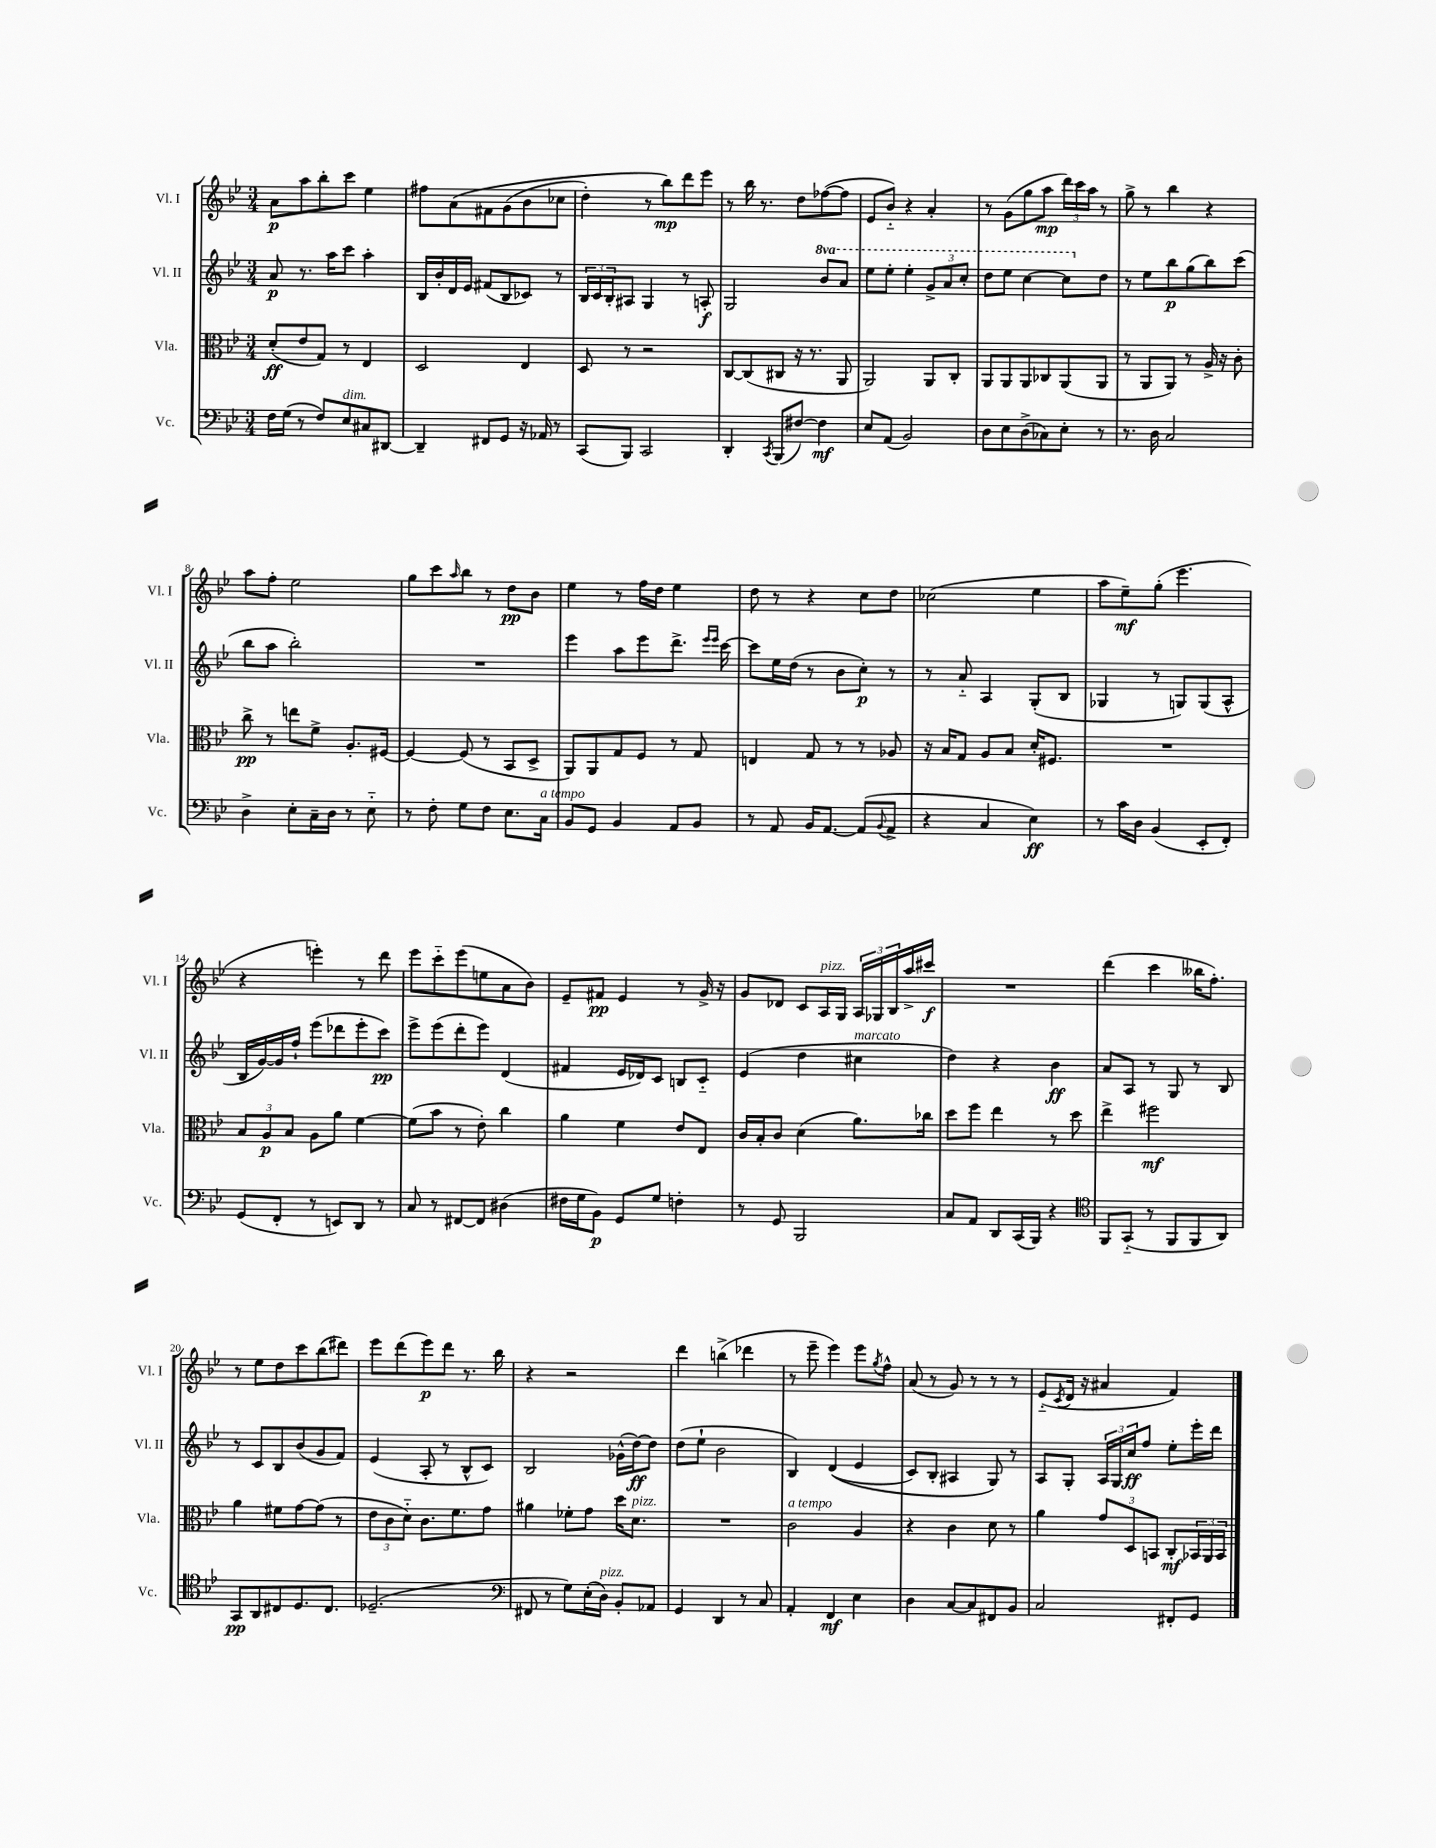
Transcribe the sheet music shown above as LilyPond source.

<<
\new StaffGroup <<
\new Staff = "s0" \with { instrumentName = "Vl. I" shortInstrumentName = "Vl. I" } {
    \clef treble \key bes \major \numericTimeSignature \time 3/4
    a'8\p a''8 bes''8-. c'''8 ees''4 |
    fis''8 a'8\( fis'8 g'8( bes'8 ces''8 |
    d''4-.) r8 bes''8\mp\) d'''8 ees'''8 |
    r8 bes''16 r8. d''8 fes''8~( fes''8 |
    ees'8 bes'8-_) r4 a'4-. |
    r8 g'8( g''8 a''8\mp \tuplet 3/2 { d'''16) c'''16 a''16 } r8 |
    g''8-> r8 bes''4 r4 |
    a''8 f''8-. ees''2 |
    g''8 c'''8 \grace { a''16 } bes''8 r8 d''8\pp bes'8 |
    ees''4 r8 f''16 d''16 ees''4 |
    d''8 r8 r4 c''8 d''8 |
    ces''2( ees''4 |
    a''8 ees''8--\mf) g''8-.( ees'''4. |
    r4 e'''4-.) r8 d'''8 |
    ees'''8 c'''8-_ ees'''8( e''8 a'8 bes'8) |
    ees'8-- fis'8\pp ees'4 r8 g'16-> r16 |
    g'8 des'8 c'8 a16^\markup { \italic "pizz." } g16 \tuplet 3/2 { a16 ges16 bes16 } a''16-> cis'''16\f |
    R2. |
    d'''4( c'''4 beses''16 f''8.-.) |
    r8 ees''8 d''8 c'''8 bes''8( dis'''8) |
    ees'''8 d'''8( ees'''8\p) d'''8 r8. bes''16 |
    r4 r2 |
    d'''4 b''4->( des'''4 |
    r8 ees'''8-- ees'''4) ees'''8 \acciaccatura { g''8 } f''8-^ |
    a'8( r8 g'8) r8 r8 r8 |
    ees'8-_( \acciaccatura { c'8 } d'16 r16 ais'4 f'4) \bar "|." |
}
\new Staff = "s1" \with { instrumentName = "Vl. II" shortInstrumentName = "Vl. II" } {
    \clef treble \key bes \major \numericTimeSignature \time 3/4 \set Staff.ottavationMarkups = #ottavation-simple-ordinals
    a'8\p r8. a''16 c'''8 a''4-. |
    bes16 bes'16-. d'16 ees'16 fis'8( bes8 ces'8) r8 |
    \tuplet 3/2 { bes16 c'16 bes16-. } ais8 g4 r8 a8-.\f |
    g2 \ottava #1 bes''8 a''8 |
    ees'''8 ees'''8-. ees'''4-. \tuplet 3/2 { g''8-> a''8 c'''8-. } |
    d'''8 ees'''8 c'''4~ c'''8 \ottava #0 d''8 |
    r8 ees''8 bes''8\p g''8( bes''8) c'''8( |
    bes''8 a''8 bes''2-.) |
    R2. |
    ees'''4 a''8 ees'''8 d'''8.-> \grace { ees'''16 ees'''16 } c'''16~ |
    c'''8 ees''16 d''16( r8 bes'8 c''8-.\p) r8 |
    r8 a'8-_ a4 g8-.( bes8 |
    ges4 r8 g8) g8( a8-^ |
    bes16 g'16~) g'16 f''16-! ees'''8( des'''8 ees'''8-. c'''8\pp) |
    ees'''8-> ees'''8( d'''8-. ees'''8) d'4( |
    fis'4 ees'16 des'16) c'8 b8 c'8-_ |
    ees'4( d''4 cis''4^\markup { \italic "marcato" } |
    d''4) r4 bes'4\ff |
    a'8 a8 r8 g8 r8 bes8 |
    r8 c'8 bes8 bes'8( g'8 f'8) |
    ees'4( a8-. r8 bes8-^ c'8) |
    bes2 ges'16-^( d''16~\ff) d''8 |
    d''8( ees''8-! bes'2 |
    bes4) d'4(\( ees'4 |
    c'8) bes8-. ais4 g8\) r8 |
    a8 g8-. \tuplet 3/2 { a16 g16 c''16\ff } f''8 ees''8-. ees'''16-. d'''16 \bar "|." |
}
\new Staff = "s2" \with { instrumentName = "Vla." shortInstrumentName = "Vla." } {
    \clef alto \key bes \major \numericTimeSignature \time 3/4
    d'8-.\ff( ees'8 g8) r8 ees4 |
    d2 ees4 |
    d8 r8 r2 |
    c8~ c8( cis8 r16 r8. a,8 |
    a,2) a,8 c8-. |
    a,8 a,8 a,8 ces8 a,8( a,8 |
    r8 a,8 a,8) r8 a16-> r16 c'8-. |
    c''8->\pp r8 e''8 f'8-> a8.-. fis16~ |
    fis4~ fis8( r8 bes,8 d8-> |
    a,8) a,8 g8 f8 r8 g8 |
    e4 g8 r8 r8 aes8 |
    r16 bes16 g8 a8 bes8 d'16-. fis8. |
    R2. |
    \tuplet 3/2 { bes8 a8\p bes8 } a8 a'8 f'4~ |
    f'8( bes'8 r8 ees'8-.) c''4 |
    a'4 f'4 ees'8 ees8 |
    c'16 bes16-. c'8 d'4( a'8.) ces''16 |
    d''8 f''8 ees''4 r8 d''8 |
    ees''4-> fis''2\mf |
    a'4 fis'8 g'8~ g'8( r8 |
    \tuplet 3/2 { ees'8 c'8 d'8-_) } c'8. f'8. g'8 |
    ais'4 fes'8-. g'8 d''16 d'8.^\markup { \italic "pizz." } |
    R2. |
    c'2^\markup { \italic "a tempo" } a4 |
    r4 c'4 d'8 r8 |
    a'4 \tuplet 3/2 { g'8 d8 b,8 } c8-.\mf \tuplet 3/2 { bes,16 a,16 bes,16 } \bar "|." |
}
\new Staff = "s3" \with { instrumentName = "Vc." shortInstrumentName = "Vc." } {
    \clef bass \key bes \major \numericTimeSignature \time 3/4
    f16 g16( r8 f8) ees8^\markup { \italic "dim." } cis8 dis,8~ |
    dis,4-- fis,8 g,8 r16 aes,16 r8 |
    c,8( bes,,8) c,2 |
    d,4-. \acciaccatura { c,8 } bes,,8( fis8~) fis4\mf |
    ees8 a,8( bes,2) |
    d8 ees8 d8->( ces8) ees8-. r8 |
    r8. d16 c2 |
    d4-> ees8-. c16-- d16 r8 ees8-_ |
    r8 f8-. g8 f8 ees8. c16^\markup { \italic "a tempo" } |
    bes,8 g,8 bes,4 a,8 bes,8 |
    r8 a,8 bes,16 a,8.~ a,8( \appoggiatura { bes,8 } a,8-> |
    r4 c4 ees4\ff) |
    r8 c'16 d16 bes,4( ees,8-. f,8-.) |
    g,8( f,8-. r8 e,8) d,8 r8 |
    c8 r8 fis,8~ fis,8 dis4( |
    fis16 g16 bes,8\p) g,8 g8 f4-. |
    r8 g,8 bes,,2 |
    c8 a,8 d,8 c,16( bes,,16) r4 |
    \clef tenor f,8 g,8-_( r8 f,8 f,8 a,8) |
    g,8\pp a,8 cis8 d8. cis8. |
    des2.--( |
    \clef bass fis,8 r8 g8) ees16-.( d16^\markup { \italic "pizz." }) bes,8-. aes,8 |
    g,4 d,4 r8 c8 |
    a,4-. f,4\mf ees4 |
    d4 c8~ c8 fis,8 bes,8 |
    c2 fis,8-. g,8 \bar "|." |
}
>>
>>
